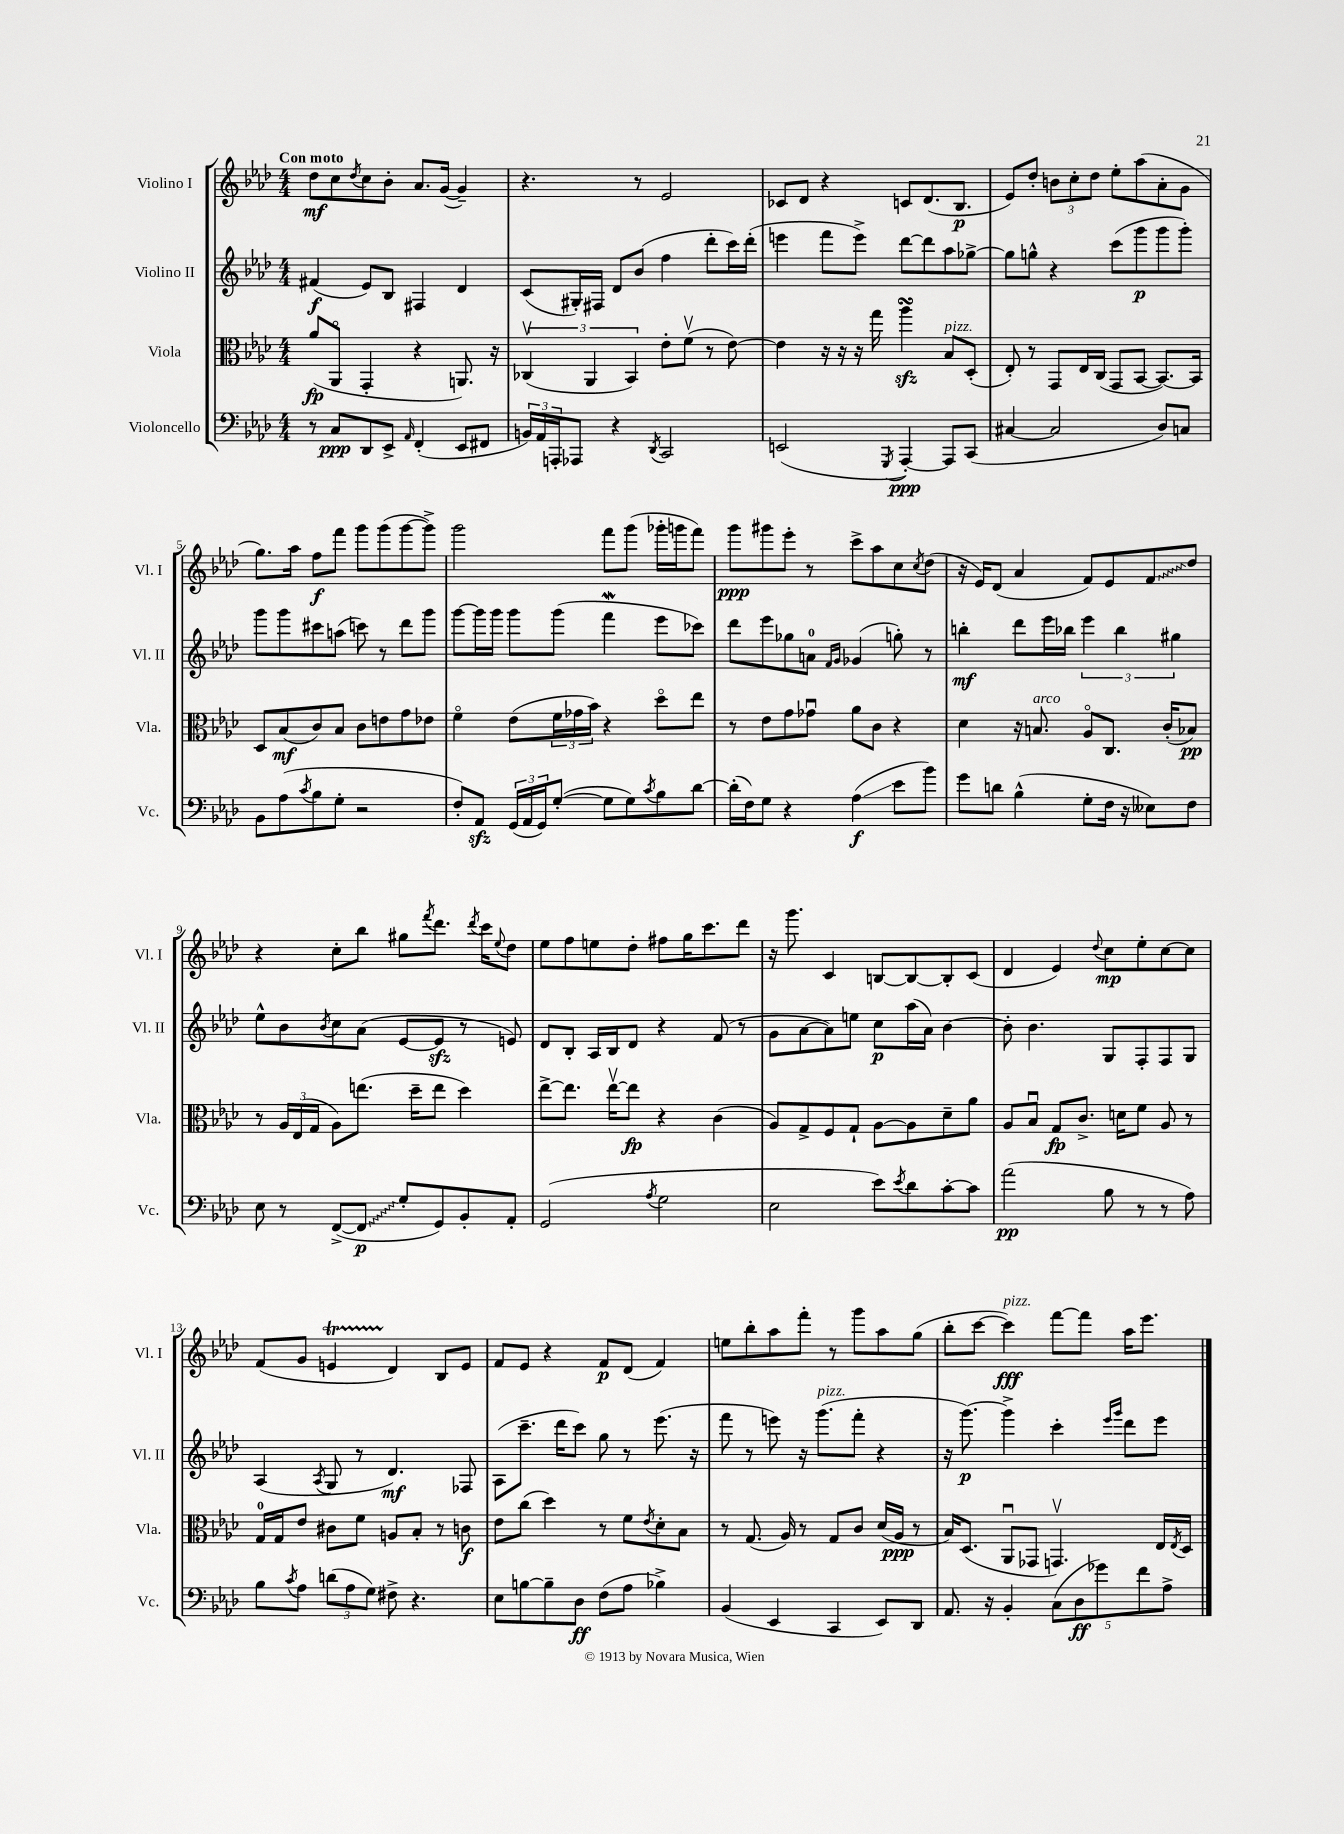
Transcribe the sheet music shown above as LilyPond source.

<<
\new StaffGroup <<
\new Staff = "s0" \with { instrumentName = "Violino I" shortInstrumentName = "Vl. I" } {
    \clef treble \key aes \major \numericTimeSignature \time 4/4 \tempo "Con moto"
    des''8\mf c''8 \acciaccatura { des''8 } c''8 bes'8-. aes'8. g'16~( g'4--) |
    r4. r8 ees'2 |
    ces'8 des'8 r4 c'8 des'8.( bes8.\p |
    ees'8) des''8-. \tuplet 3/2 { b'8 c''8-. des''8 } ees''8-. aes''8( aes'8-. g'8 |
    g''8.) aes''16 f''8\f f'''8 g'''8 g'''8( g'''8~ g'''8->) |
    g'''2 f'''8 g'''8( ges'''16-. g'''16 f'''8) |
    g'''8\ppp gis'''8 ees'''8-. r8 c'''8-> aes''8 c''8 \acciaccatura { c''8 } des''8( |
    r16 ees'16) des'8( aes'4 f'8) ees'8 \once \override Glissando.style = #'zigzag f'8\glissando des''8 |
    r4 c''8-. bes''8 gis''8 \acciaccatura { f'''8 } des'''8. \acciaccatura { des'''8 } c'''16 \appoggiatura { ees''8 } des''8 |
    ees''8 f''8 e''8 des''8-. fis''8 g''16 c'''8. des'''8 |
    r16 g'''8. c'4 b8~ b8~ b8-. c'8( |
    des'4 ees'4) \appoggiatura { des''8 } c''8\mp ees''8-. c''8~ c''8 |
    f'8( g'8 e'4\startTrillSpan des'4\stopTrillSpan) bes8 e'8 |
    f'8 ees'8 r4 f'8\p des'8( f'4) |
    e''8 bes''8-. aes''8 f'''8-. r8 g'''8 aes''8 g''8( |
    bes''8-. c'''8~ c'''4\fff^\markup { \italic "pizz." }) f'''8~ f'''8 aes''16 ees'''8. \bar "|." |
}
\new Staff = "s1" \with { instrumentName = "Violino II" shortInstrumentName = "Vl. II" } {
    \clef treble \key aes \major \numericTimeSignature \time 4/4
    fis'4\f( ees'8) bes8 fis4 des'4 |
    c'8( gis16-.) fis16 des'8 bes'8( f''4 des'''8-. c'''16) des'''16-.( |
    e'''4 f'''8 e'''8->) des'''8~ des'''8 aes''8 ges''8~-> |
    ges''8 g''8-^ r4 c'''8( g'''8\p g'''8 g'''8-.) |
    g'''8 g'''8 cis'''8 a''8( c'''8) r8 des'''8 g'''8 |
    g'''8~ g'''16 g'''16 g'''8 g'''8( f'''4\mordent ees'''8 ces'''8) |
    des'''8 ees'''8 ges''8 a'8-0 \grace { f'16 g'16 } ges'4( g''8-.) r8 |
    b''4-.\mf des'''8 ees'''16 bes''16 \tuplet 3/2 { ees'''4 bes''4 gis''4 } |
    ees''8-^ bes'8 \acciaccatura { bes'8 } c''8 aes'8( ees'8~ ees'8\sfz r8 e'8) |
    des'8 bes8-. aes16 bes16 des'8 r4 f'8( r8 |
    g'8 aes'8~ aes'8) e''8 c''8\p aes''16( aes'16) bes'4~ |
    bes'8-. bes'4. g8 f8-. f8 g8 |
    aes4( \acciaccatura { aes8 } g8 r8 des'4.\mf) fes8 |
    aes8( c'''8.-- des'''16 c'''8) g''8 r8 ees'''8.( r16 |
    f'''8 r8 e'''8) r16 g'''8.^\markup { \italic "pizz." }( f'''8-. r4 |
    r16 g'''8.~\p) g'''4-> c'''4-. \grace { ees'''16 g'''16 } des'''8 ees'''8 \bar "|." |
}
\new Staff = "s2" \with { instrumentName = "Viola" shortInstrumentName = "Vla." } {
    \clef alto \key aes \major \numericTimeSignature \time 4/4
    aes'8\fp( aes,8\flageolet g,4-. r4 a,8.) r16 |
    \tuplet 3/2 { ces4\upbow( aes,4 bes,4) } ees'8-. f'8\upbow( r8 ees'8~) |
    ees'4 r16 r16 r16 g''16 aes''4\turn\sfz bes8^\markup { \italic "pizz." } des8-.( |
    ees8-.) r8 g,8 ees16 c16( g,8 bes,8~ bes,8.~) bes,16 |
    des8 bes8\mf( c'8) bes8 c'8 e'8 g'8 ees'8 |
    f'4\flageolet ees'8( \tuplet 3/2 { f'16 ges'16 bes'16) } r4 des''8\flageolet ees''8 |
    r8 ees'8 g'8 ges'8\downbow aes'8 c'8 r4 |
    des'4 r16 b8.^\markup { \italic "arco" } aes8\flageolet c8. c'16-.( bes8\pp) |
    r8 \tuplet 3/2 { aes16 ees16( g16 } aes8) e''8.( des''16-- e''8 des''4) |
    ees''8~-> ees''8. ees''16~\upbow ees''8\fp r4 c'4( |
    aes8) g8-> f8 g8-! aes8~ aes8 des'8-- aes'8 |
    aes8 bes8\downbow g8\fp c'8.-> d'16 f'8 aes8 r8 |
    g16-0 g16 ees'8 cis'8 f'8 a8 bes8-. r8 c'8\f |
    ees'8 c''8( des''4) r8 f'8 \acciaccatura { ees'8 } des'8-. bes8 |
    r8 g8.( aes16) r8 g8 c'8 des'16( aes16\ppp r8 |
    bes16) des8.( aes,8\downbow ges,8 g,4.\upbow) ees16 \acciaccatura { ees8 } des16 \bar "|." |
}
\new Staff = "s3" \with { instrumentName = "Violoncello" shortInstrumentName = "Vc." } {
    \clef bass \key aes \major \numericTimeSignature \time 4/4
    r8 c8\ppp des,8 ees,8-> \grace { aes,16 } f,4-.( ees,8 fis,8 |
    \tuplet 3/2 { b,16) aes,16 a,,16-. } aes,,8 r4 \acciaccatura { des,8 } c,2 |
    e,2( \acciaccatura { g,,8 } aes,,4~-.\ppp) aes,,8 c,8( |
    cis4~ cis2 des8) c8 |
    bes,8 aes8( \acciaccatura { c'8 } bes8 g8-. r2 |
    f8-.) aes,8\sfz \tuplet 3/2 { g,16( aes,16 g,16) } g8~-.( g8 g8) \acciaccatura { c'8 } bes8 des'8~ |
    des'16-.( f16) g8 r4 aes4\glissando\f( ees'8 bes'8) |
    g'8 d'8 bes4-^( g8-. f16 r16 eeses8) f8 |
    ees8 r8 f,8~->( \once \override Glissando.style = #'zigzag f,8\glissando\p g8-. g,8) bes,8-. aes,8-. |
    g,2( \acciaccatura { aes8 } g2 |
    ees2 ees'8) \acciaccatura { ees'8 } des'8 c'8~-. c'8 |
    aes'2\pp( bes8 r8 r8 aes8) |
    bes8 \acciaccatura { c'8 } aes8 \tuplet 3/2 { d'8( aes8 g8) } fis8-> r4. |
    ees8 b8~ b8-- des8\ff f8( aes8 bes4->) |
    bes,4( ees,4 c,4 ees,8) des,8 |
    aes,8. r16 bes,4-. \tuplet 5/4 { c8( des8\ff ges'8) f'8 aes8-> } \bar "|." |
}
>>
>>
